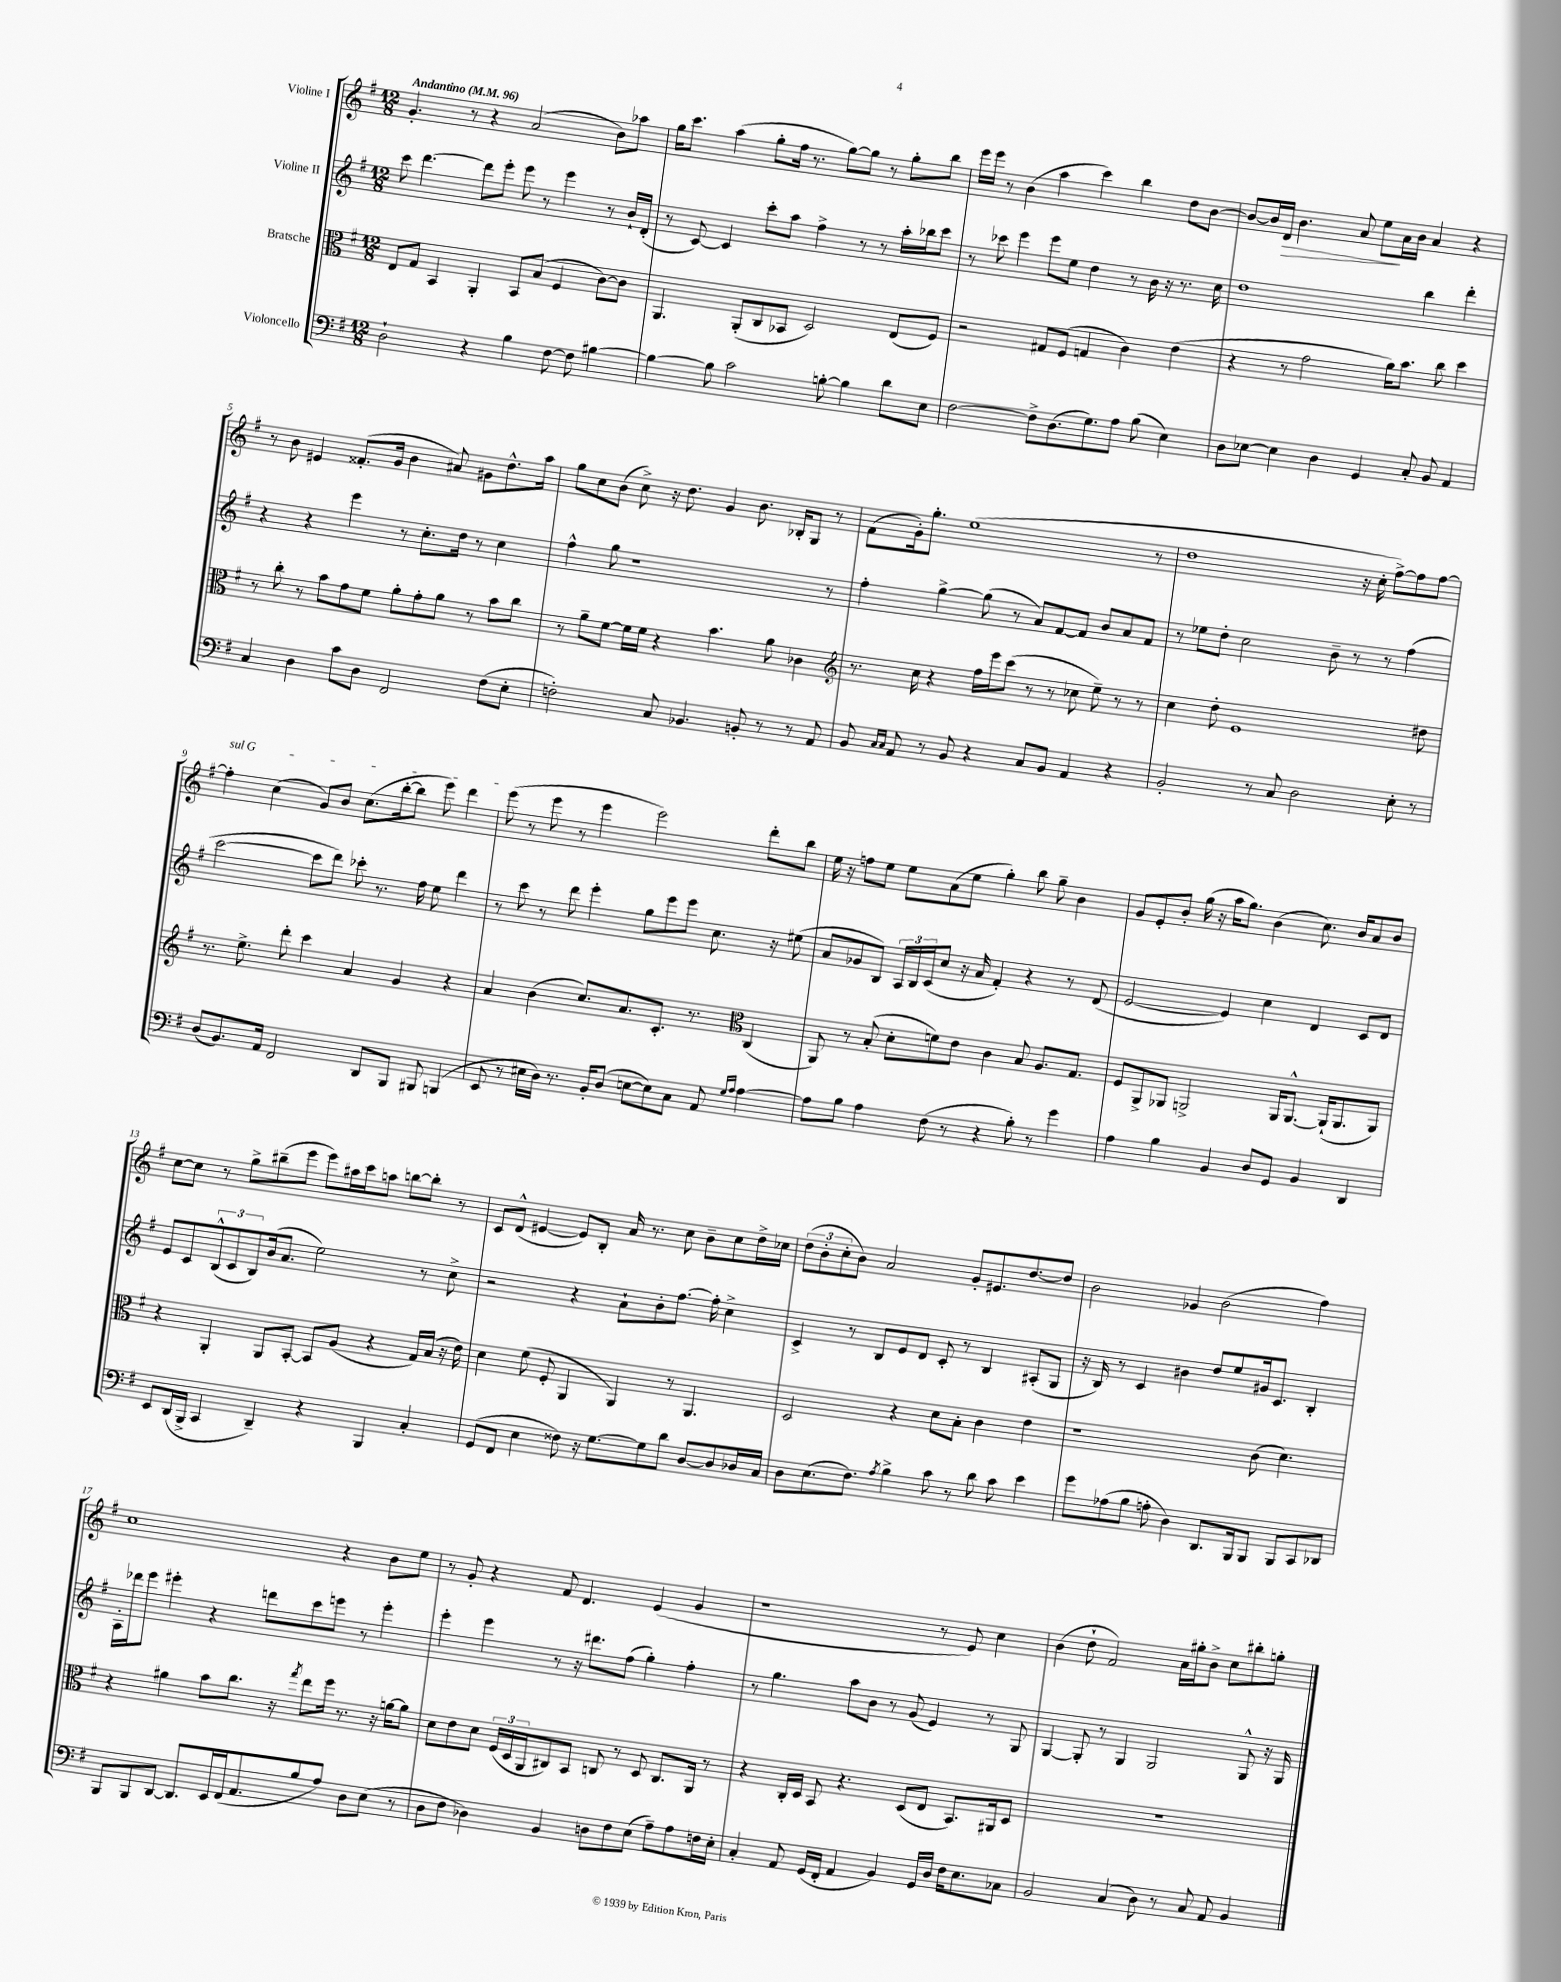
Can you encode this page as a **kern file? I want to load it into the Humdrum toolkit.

**kern	**kern	**kern	**kern
*staff4	*staff3	*staff2	*staff1
*clefF4	*clefC3	*clefG2	*clefG2
*k[f#]	*k[f#]	*k[f#]	*k[f#]
*M12/8	*M12/8	*M12/8	*M12/8
*MM96	*MM96	*MM96	*MM96
2D`\	8E/L	8ccc\	4.g'/
.	8G/J	[4.ddd\	.
.	4BB/	.	.
.	.	.	8r
4r	4AA'/	8ddd\]L	4r
.	.	8eee'\J	.
4B\	8BB/L	8eee\	(2a/
.	(8B/J	8r	.
[8F#\	4F#/	4eee\	.
8F#\]	.	.	.
[4B#\	[8c\L)	8r	8b\L)
.	8c\]J	16b`/LL	8aa-\J
.	.	(16d'/JJ	.
=	=	=	=
4B#\_	4.AA/	8r	16gg\LK
.	.	.	8.ccc\J
.	.	[8c/)	.
8B#\]	.	4c/]	(4aa\
2c\	(8AA'/L	.	.
.	8C/	8ccc'\L	8gg'\L
.	8BB-/J	8aa\J	16ff#\Jk
.	.	.	8.r
.	2D/)	4ff#^\	.
[8B'\	.	.	[8gg\L)
4B\]	.	8r	8gg\]J
.	.	8r	8r
8d\L	(8E/L	16aa'\LL	8gg'\L
.	.	16bb-\J	.
8E\J	8F#/J)	8ccc\J	8bb\J
=	=	=	=
[2F#\	2r	8r	16eee\LL
.	.	.	16eee\JJ
.	.	8ccc-\	8r
.	.	4eee\	(4b\
8F#^\]L	8G#/L	8eee\L	4aa\
(8.D\	(8F#/J	8ee\J	.
.	4G/	4dd\	4ccc\)
8.G\)	.	.	.
8A\J	4c\)	8r	4bb\
(8B\	.	16b\	.
.	.	16r	.
4E\)	(4e\	8.r	8dd\L
.	.	.	[8b\J
.	.	16cc\	.
=	=	=	=
8D\L	4r	1dd	8b/_L
[8E-\J	.	.	16b/]L
.	.	.	16d/JJ
4E-\]	8r	.	4.b\
.	2g\	.	.
4D\	.	.	.
.	.	.	8a/
4GG/	.	.	8ee\L
.	16a\LK)	.	16a\L
.	8.b\J	.	16b\JJ
8C'/	.	4bb\	4a/
8BB/	8cc\	.	.
4AA/	4dd\	4ddd'\	4r
=	=	=	=
4C/	8r	4r	8r
.	8cc'\	.	8b\
4D\	8r	4r	4e#/
.	8b\L	.	.
8c\L	8g\	4eee\	(8.f##'/L
8D\J	8f#\J	.	.
.	.	.	16g/Jk
2FF#/	8a'\L	8r	4b\
.	8g'\	8.cc'\L	.
.	8a\J	.	8a#/)
.	.	16dd\Jk	.
.	8r	8r	8g#\L
(8F#\L	8b\L	4cc\	8.dd^^\
8E'\J	8cc\J	.	.
.	.	.	16aa\Jk
=	=	=	=
2F'\)	8r	4ff#^^\	8gg\L
.	8a~\L	.	8cc\
.	[8f#\J	8gg\	(8b\J
.	16f#\]LL	1r	8cc^\)
.	16f#\JJ	.	.
8C/	4r	.	16r
.	.	.	8.dd\
4.BB-/	.	.	.
.	4.b\	.	4g/
8BB'/	.	.	8.b\
8r	8a\	.	.
.	.	.	16B-'/LK
8r	4c-\	.	8G/J
8AA/	.	8r	8r
=	=	=	=
*	*clefG2	*	*
8BB/	8.r	4ff#'\	(8f#\L
16qqC/LL	.	.	.
16qqC/JJ	.	.	.
8AA/	.	.	16g'\k)
.	16cc\	.	8.gg'\J
8r	4r	[4gg^\	.
8BB/	.	.	(1ee
4r	16ff#\LL	(8gg\]	.
.	16eee\J	.	.
.	(8ccc\J	8r	.
8C/L	8r	8a/L)	.
8BB/J	8r	[8f#/	.
4AA/	8cc-\	8f#/]J	.
.	8ee~\)	8b/L	.
4r	8r	8a/	.
.	8r	8f#/J	8r
=	=	=	=
2BB'/	4cc\	8r	1dd
.	.	8ee-\L	.
.	8dd'\	8dd'\J	.
.	1e	2cc\	.
8r	.	.	.
8C/	.	.	.
2D\	.	.	.
.	.	8b~\	.
.	.	8r	16r
.	.	.	16cc'\
.	.	8r	[8ff#^\L)
8E'\	.	(4ff#\	8ff#\]
8r	8dd#\	.	[8ff#\J
=	=	=	=
(8D/L	8.r	[2ccc\	4ff#'\]
8.BB/)	.	.	.
.	8.ee^\	.	.
.	.	.	(4cc\
16AA/Jk	.	.	.
2FF#/	8ddd'\	.	.
.	4ccc\	8ccc\]L	8g/L)
.	.	8ddd\J)	8b/J
.	4a/	8ccc-'\	(8.cc\L
8DD/L	.	8.r	.
.	.	.	[16bb'\k
8BBB/J	4g/	.	8bb\]J
.	.	16ff#\	.
8BBB#/	.	8ee\	8eee\)
(4BBB/	4r	4ddd\	4ddd\
=	=	=	=
8EE/	4a/	8r	(8eee\
8r	.	8ccc\	8r
16E#\LL	(4b\	8r	8eee\
16D\JJ)	.	.	.
8.r	.	8ddd\	8r
.	8.cc/L)	4eee'\	4eee\
16BB'/LK	.	.	.
(8D/J	.	.	.
.	8.a/	.	.
[8E\L	.	8gg\L	2eee\)
8E\])	8.c'/J	8eee\	.
8C\J	.	8eee\J	.
.	8.r	.	.
8AA/	.	8.cc\	.
*	*clefC3	*	*
16qqG/LL	.	.	.
16qqA/JJ	.	.	.
[4A\	(4C/	.	8ddd'\L
.	.	16r	.
.	.	(8ee#\	8bb\J
=	=	=	=
8A\]L	8AA/)	8a/L	16ee\
.	.	.	16r
8B\J	8r	8g-/	8ff\L
4A\	(8B'/	8B/J)	8ee\J
.	8d'\L	24A/LL	8ee\L
.	.	24B/	.
.	.	(24c/J	.
(8F#\	8f\)	8cc/J	(8a\
8r	8e\J	16r	8ee\J
.	.	16a/	.
4r	4c\	4f#'/)	4gg'\)
8B'\)	8B/	4r	8bb\
8r	8.A/L	.	8gg~\
4g\	.	8r	4b\
.	8.G/J	.	.
.	.	(8d/	.
=	=	=	=
4A\	8F#/L	[2e/	8g/L
.	8AA^/	.	8e'/
4B\	8AA-/J	.	8b'/J
.	2AA^/	.	(16gg\
.	.	.	16r
4BB/	.	4e/])	16aa\LK
.	.	.	8.gg\J)
8D/L	.	4cc\	(4b\
8GG/J	16AA/LK	.	.
.	[8.AA^^/J	.	.
4BB/	.	4d/	8.cc\)
.	(16AA`/]LK	.	.
.	8.AA/	.	16b/LK
4DD/	.	8c/L	8a/
.	8AA/J)	8d/J	8b/J
=	=	=	=
8EE/L	4r	8e/L	[8cc\L
(16DD/L	.	8c/	8cc\]J
16BBB^/JJ	.	.	.
4CC/	4AA'/	(12B^^/	8r
.	.	12c/	.
.	.	.	8gg^\L
.	.	12B/)	.
4DD~/)	8AA/L	(16b/k	(8bb#~\
.	.	8.a/J	.
.	[8BB'/J	.	8eee\J
4r	8BB/]L	2ee\)	8eee\L)
.	(8A/J	.	16aa#\L
.	.	.	16ccc\J
4BBB/	4r	.	8aa\J
.	.	.	[8bb\L
4C'/	16G/LL)	8r	8bb'\]J
.	(16B/JJ	.	.
.	16r	8cc^\	8r
.	16e\)	.	.
=	=	=	=
(8GG/L	4d\	2r	8c/L
8FF#/J	.	.	(8d^^/J
4E\	(8f#\	.	[4e#/
.	8F#'/	.	.
8F##\)	4AA/	4r	8e#/]L)
16r	.	.	8B'/J
[8.G\L	.	.	.
.	4AA/)	8a`\L	16a/
.	.	.	8.r
8G\]	.	8b'\	.
8d\J	8r	[8.ff#\J	8cc\
[8D/L	4.AA/	.	8b~\L
.	.	16ff#'\]	.
8D/]	.	4cc^\	8cc\
16D-/L	.	.	16dd^\L
16C/JJ	.	.	16cc-\JJ
=	=	=	=
8D\L	2D/	4c^/	(12dd\L
.	.	.	12b'\
(8.E\	.	.	.
.	.	.	12cc'\
.	.	8r	8b\J)
8.F#\J)	.	.	.
.	.	8B/L	2a/
8qA/	.	.	.
4B^\	4r	8e/	.
.	.	8d/J	.
8c\	8d\L	8c'/	.
8r	8B'\J	8r	8g'/L
8d\	4c\	4B/	8.e#/
8c\	.	.	.
.	.	.	[8.dd/
4e\	4e\	(8A#'/L	.
.	.	8G/J	8dd/]J
=	=	=	=
8g\L	1r	16r	2b\
.	.	16B/)	.
(8A-\	.	8r	.
8B\J	.	4c/	.
8A'\	.	.	.
4D\)	.	4b#\	4g-/
8.DD/L	.	8dd/L	(2b\
.	.	8ee/	.
16BBB/k	.	.	.
8BBB/J	(8c\	16g#/k	.
.	.	8.c/J	.
8BBB/L	4.d\)	.	.
8CC/	.	4B'/	4ff#\)
8DD-/J	.	.	.
=	=	=	=
8BBB/L	4r	16A'\LL	1cc
.	.	16ddd-\J	.
8BBB/	.	8eee\J	.
[8DD/J	4a#\	4eee#'\	.
8.DD/]L	.	.	.
.	8b\L	4r	.
16EE/L	.	.	.
(16FF#/J	8.cc\J	.	.
8.AA/	.	.	.
.	.	8ddd\L	.
.	16r	.	.
.	8qgg/	.	.
8B/	8ee\L	8ccc\	.
8A/J)	16ff#\Jk	8eee\J	4r
.	8.r	.	.
8D\L	.	8r	.
(8E\J	16r	4eee'\	8b\L
.	[16a\LK	.	.
8r	8a\]J	.	8ee\J
=	=	=	=
8D\L	8d\L	4eee'\	8r
8F#\J	8e\	.	8g'/
4D-\)	8d\J	4eee\	4r
.	(24F#/LL	.	.
.	24D/	.	.
.	24AA/J	.	.
4BB/	8C#/)	8r	8f#/
.	8BB/J	16r	4.d/
.	.	8.ddd#\L	.
8D\L	8C/	.	.
8F#\	8r	(8ff#\J	.
(8E\J	8D/	4gg'\)	(4e/
8A~\L)	8.C/L	.	.
8A\	.	4ff#'\	4g/
.	16AA/Jk	.	.
16F\L	8r	.	.
16E'\JJ	.	.	.
=	=	=	=
4C'/	4r	8r	1r
.	.	4.gg\	.
8AA/	16C'/LL	.	.
.	16D/JJ	.	.
(16GG/LL	8BB/	.	.
16FF#'/JJ	.	.	.
4AA/	4.r	8aa\L	.
.	.	8b\J	.
4BB/)	.	8r	.
.	(8D/L	(8g/	.
16GG/LL	8E/J	4e/)	8r
16D/JJ	.	.	.
16F#\LK	8.BB/L)	.	8e/)
8.E\	.	.	.
.	.	8r	4cc\
.	16AA#/k	.	.
8C-\J	8D/J	8G/	.
=	=	=	=
2BB/	1.r	[4G/	(4b\
.	.	8G'/]	8dd`\
.	.	8r	2f#/)
(4C/	.	4G/	.
8D\)	.	2G/	.
8r	.	.	16a\LL
.	.	.	16gg#'\J
8C/	.	.	8b^\J
8AA/	.	.	8cc\L
4BB/	.	8G^^/	8bb#'\
.	.	16r	8gg'\J
.	.	16G/	.
==	==	==	==
*-	*-	*-	*-
